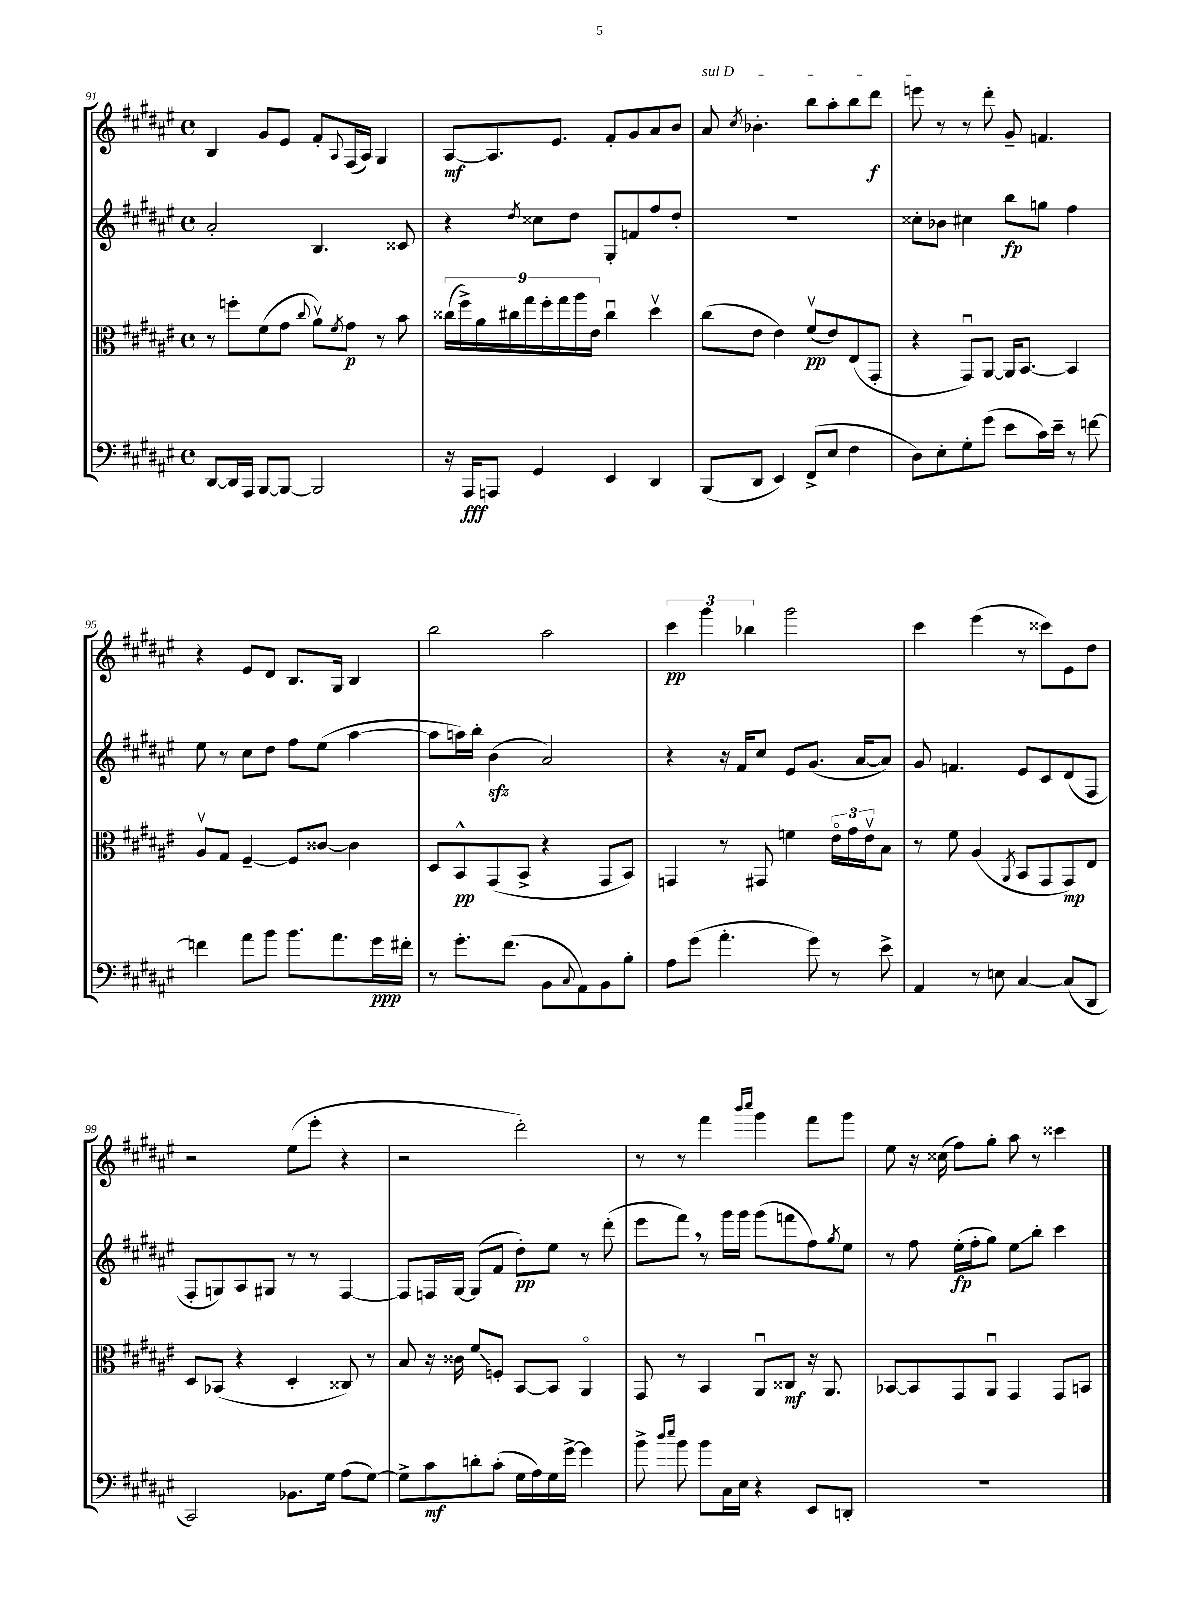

**kern	**kern	**kern	**kern
*staff4	*staff3	*staff2	*staff1
*clefF4	*clefC3	*clefG2	*clefG2
*k[f#c#g#d#a#e#]	*k[f#c#g#d#a#e#]	*k[f#c#g#d#a#e#]	*k[f#c#g#d#a#e#]
*M4/4	*M4/4	*M4/4	*M4/4
*met(c)	*met(c)	*met(c)	*met(c)
[8DD#/L	8r	2a#'/	4B/
16DD#/]L	8ff'\L	.	.
16AAA#/JJ	.	.	.
[8BBB/L	(8f#\	.	8g#/L
8BBB/_J	8g#\J	.	8e#/J
.	8qqcc#/	.	.
2BBB/]	8a#v\L)	4.B/	8f#'/L
.	8qf#/	.	8qqA#/
.	8g#\J	.	(16F#/L
.	.	.	16A#/JJ)
.	8r	.	4G#/
.	8b\	8c##/	.
=	=	=	=
16r	(18cc##\LL	4r	[8A#/L
.	18ff#^\)	.	.
16AAA#/LK	.	.	.
.	18a#\	.	.
8AAA/J	.	.	8.A#/]
.	18cc#\	.	.
.	18gg#\	.	.
.	.	8qdd#/	.
4GG#/	.	8cc##\L	.
.	18ff#'\	.	.
.	.	.	8.e#/J
.	18gg#\	.	.
.	.	8dd#\J	.
.	18aa#\	.	.
.	18e#\JJ	.	.
4EE#/	4cc#u\	8G#'/L	8f#'/L
.	.	8f/	8g#/
4DD#/	4dd#v\	8ff#/	8a#/
.	.	8dd#'/J	8b/J
=	=	=	=
(8BBB/L	(8cc#\L	1r	8a#/
.	.	.	8qcc#/
8DD#/J	8e#\J	.	4.b-'\
4EE#/)	4e#\)	.	.
(8FF#^/L	(8f#v/L	.	8bb\L
8E#/J	8e#/)	.	8aa#'\
4F#\	(8E#/	.	8bb\
.	8GG#'/J	.	8ddd#\J
=	=	=	=
8D#\L)	4r	8cc##'\L	8eee\
8E#'\	.	8b-\J	8r
8G#'\	8GG#u/L)	4cc#\	8r
(8g#\J	[8AA#/J	.	8ddd#'\
8e#\L	16AA#/]LK	8bb\L	8g#~/
.	[8.BB/J	.	.
16c#\L)	.	8gg\J	4.f/
16e#~\JJ	.	.	.
8r	4BB/]	4ff#\	.
[8f\	.	.	.
=	=	=	=
4f\]	8A#v/L	8ee#\	4r
.	8G#/J	8r	.
8a#\L	[4F#~/	8cc#\L	8e#/L
8b\J	.	8dd#\J	8d#/J
8.b\L	8F#/]L	8ff#\L	8.B/L
.	[8c##/J	(8ee#\J	.
8.a#\	.	.	16G#/Jk
.	4c##\]	[4aa#\	4B/
16g#\L	.	.	.
16f#'\JJ	.	.	.
=	=	=	=
8r	8D#/L	8aa#\]L	2bb\
8.g#'\L	8BB^^/	16aa\L)	.
.	.	16bb'\JJ	.
.	(8GG#/	(4b\	.
(8.f#\J	.	.	.
.	8BB^/J	.	.
8BB\L	4r	2a#/)	2aa#\
8qqC#/	.	.	.
8AA#\)	.	.	.
8BB\	8GG#/L	.	.
8B'\J	8BB/J)	.	.
=	=	=	=
8A#\L	4GG/	4r	6ccc#\
(8g#\J	.	.	.
.	.	.	6ggg#\
4.a#'\	8r	16r	.
.	.	16f#/LK	.
.	.	.	6bb-\
.	8GG#/	8cc#/J	.
.	4f\	8e#/L	2ggg#\
8g#\)	.	(8.g#/J	.
8r	24e#o\LL	.	.
.	24g#\	.	.
.	.	[16a#/LK	.
.	24e#v\J	.	.
8e#^\	8B\J	8a#/]J)	.
=	=	=	=
4AA#/	8r	8g#/	4ccc#\
.	8f#\	4.f/	.
8r	(4A#/	.	(4eee#\
8E\	.	.	.
.	8qAA#/	.	.
[4C#/	8BB/L	8e#/L	8r
.	8GG#/	8c#/	8ccc##\L)
(8C#/]L	8GG#/)	(8d#/	8e#\
8DD#/J	8E#/J	8F#/J	8dd#\J
=	=	=	=
2CC#/)	8D#/L	8F#'/L	2r
.	(8BB-/J	8G/)	.
.	4r	8A#/	.
.	.	8G#/J	.
8.BB-\L	4D#'/	8r	(8ee#\L
.	.	8r	8eee#'\J
16G#\Jk	.	.	.
(8A#\L	8C##/)	[4F#/	4r
[8G#\J)	8r	.	.
=	=	=	=
8G#^\]L	8B/	8F#/]L	2r
8c#\	16r	16F/L	.
.	16c##\	[16G#/JJ	.
8d'\	8f#/L	(8G#/]L	.
(8c#'\J	8F'/J	8f#/J	.
16G#\LL	[8BB/L	8dd#'\L)	2ddd#'\)
16A#\)	.	.	.
16G#\	8BB/]J	8ee#\J	.
[16g#^\JJ	.	.	.
4g#\]	4AA#o/	8r	.
.	.	(8ddd#'\	.
=	=	=	=
8b^\	8GG#/	8eee#\L	8r
16qqdd#/LL	.	.	.
16qqee#/JJ	.	.	.
8b\	8r	8fff#\J)	8r
8b\L	4BB/	8r	4fff#\
16C#\L	.	16ggg#\LL	.
16E#\JJ	.	16ggg#\JJ	.
.	.	.	16qqbbb/LL
.	.	.	16qqcccc#/JJ
4r	8AA#u/L	(8ggg#\L	4ggg#\
.	8C##/J	8fff\	.
8EE#/L	16r	8ff#\)	8fff#\L
.	8.AA#/	.	.
.	.	8qgg#/	.
8DD'/J	.	8ee#\J	8ggg#\J
=	=	=	=
1r	[8BB-/L	8r	8ee#\
.	8BB-/]	8ff#\	16r
.	.	.	(16cc##\
.	8GG#/	(16ee#'\LL	8ff#\L)
.	.	16ff#'\J	.
.	8AA#u/J	8gg#\J)	8gg#'\J
.	4GG#/	8ee#\L	8aa#\
.	.	8bb'\J	8r
.	8GG#/L	4ccc#\	4ccc##\
.	8BB/J	.	.
==	==	==	==
*-	*-	*-	*-
